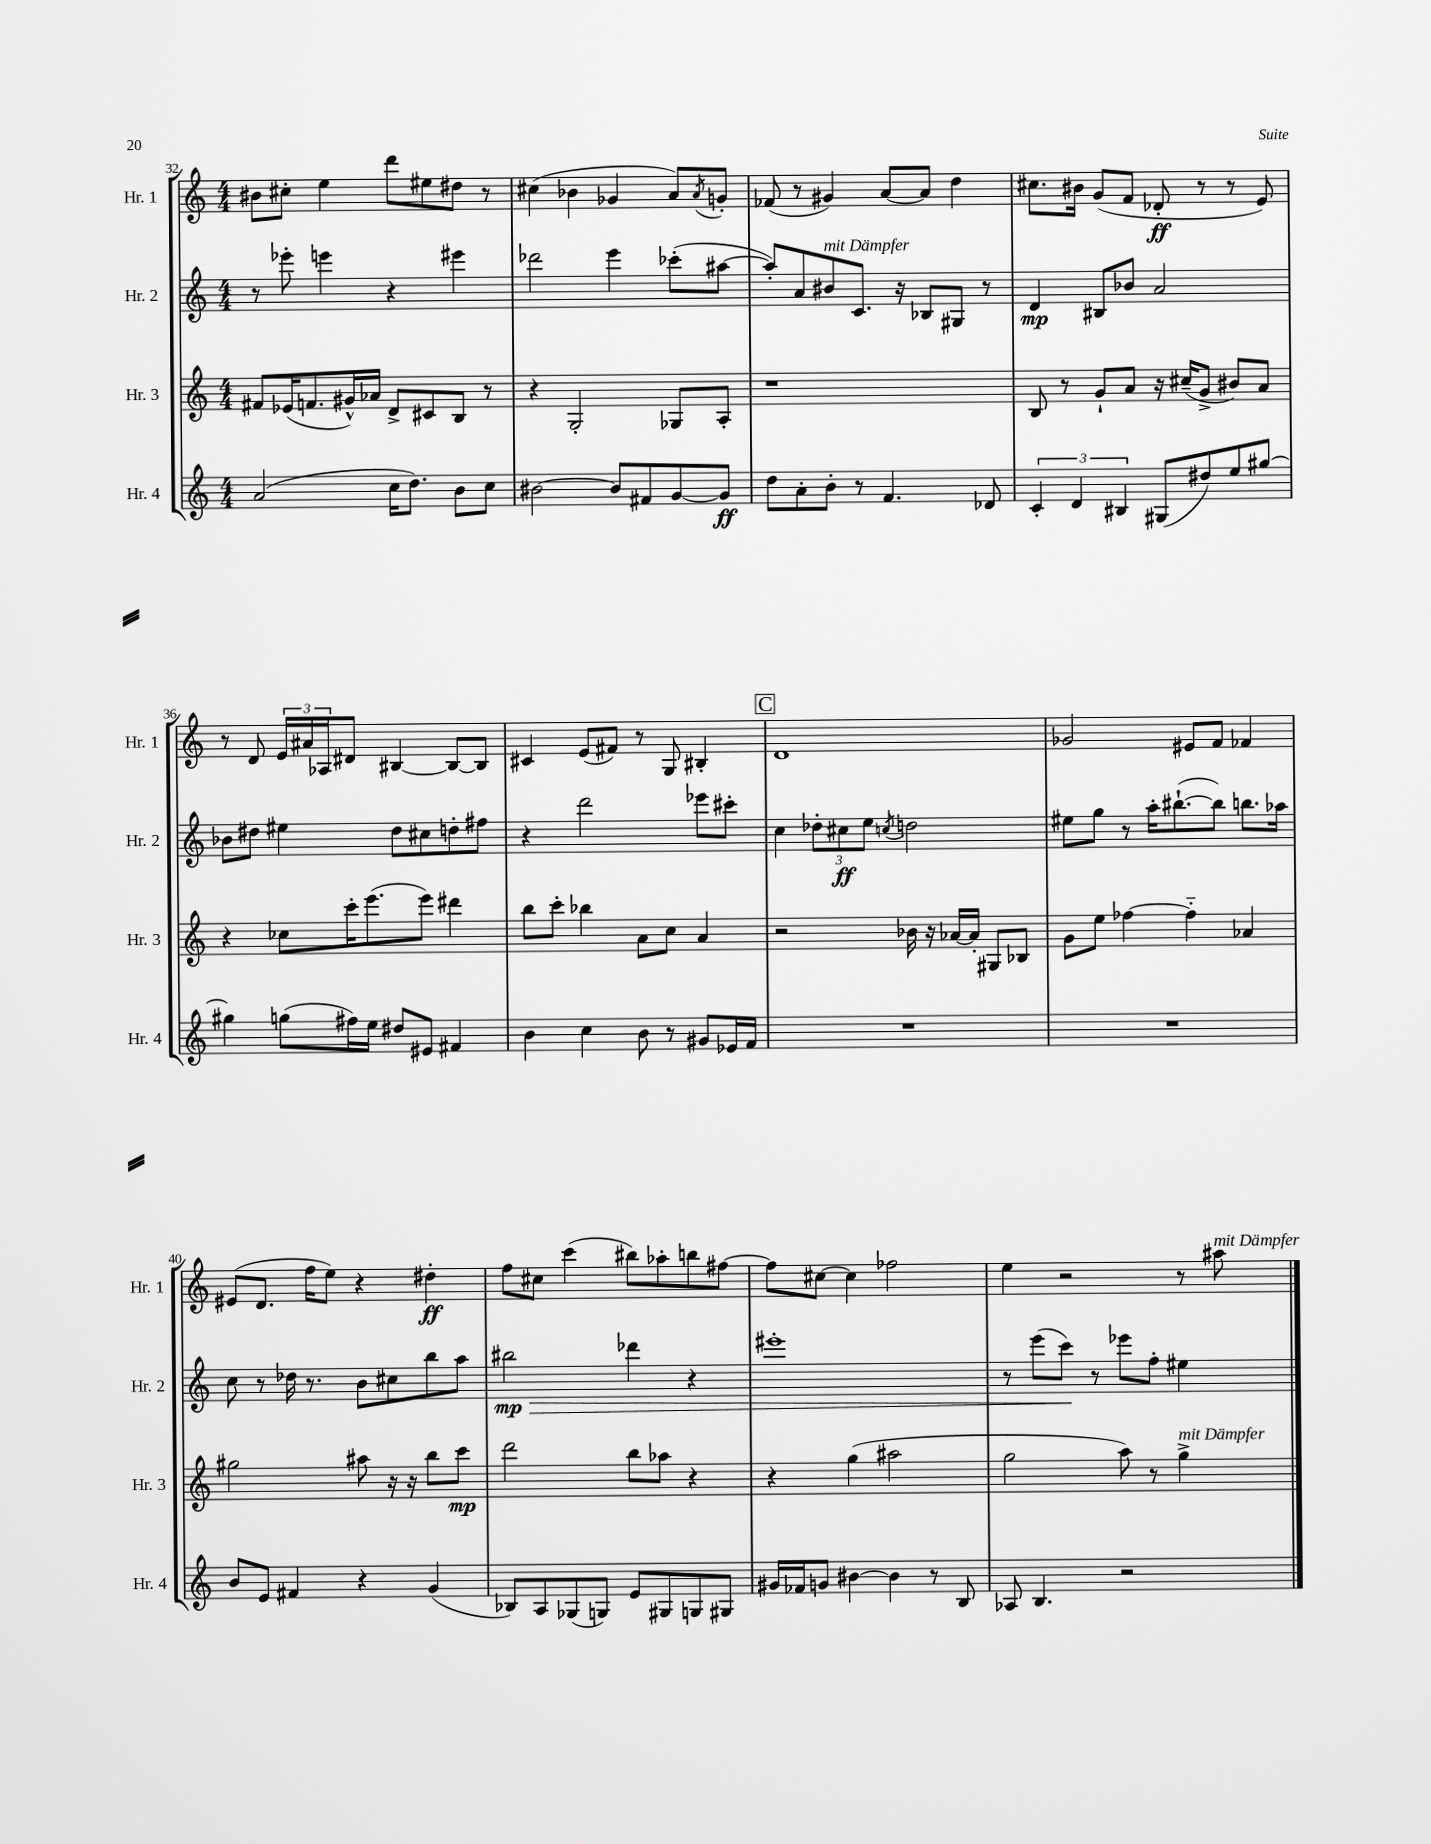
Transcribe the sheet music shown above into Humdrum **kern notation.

**kern	**kern	**kern	**kern
*staff4	*staff3	*staff2	*staff1
*clefG2	*clefG2	*clefG2	*clefG2
*k[]	*k[]	*k[]	*k[]
*M4/4	*M4/4	*M4/4	*M4/4
(2a/	8f#/L	8r	8b#\L
.	(16e-/K	8eee-'\	8cc#'\J
.	8.f/	.	.
.	.	4eee\	4ee\
.	16g#^^/L)	.	.
.	16a-/JJ	.	.
16cc\LK	8d^/L	4r	8ddd\L
8.dd\J)	.	.	.
.	8c#/	.	8ee#\
8b\L	8B/J	4eee#\	8dd#\J
8cc\J	8r	.	8r
=	=	=	=
[2b#\	4r	2ddd-\	(4cc#\
.	2G'/	.	4b-\
8b#/]L	.	4eee\	4g-/
8f#/	.	.	.
[8g/	8G-/L	(8ccc-'\L	8a/L)
.	.	.	8qa/
8g/]J	8A'/J	[8aa#\J	8g'/J
=	=	=	=
8dd\L	1r	8aa#'/]L)	(8f-/
8a'\	.	8a/	8r
8b'\J	.	8b#/	4g#/)
8r	.	8.c/J	.
4.f/	.	.	[8a/L
.	.	16r	.
.	.	8B-/L	8a/]J
.	.	8G#/J	4dd\
8d-/	.	8r	.
=	=	=	=
6c'/	8B/	4d/	8.cc#\L
.	8r	.	.
6d/	.	.	.
.	.	.	16b#\Jk
.	8g`/L	8B#/L	(8g/L
6B#/	.	.	.
.	8a/J	8b-/J	8f/J
(8G#/L	16r	2a/	8d-'/
.	(16cc#~/LK	.	.
8dd#/)	8g^/J	.	8r
8ee/	8b#/L)	.	8r
[8gg#/J	8a/J	.	8e/)
=	=	=	=
4gg#\]	4r	8b-\L	8r
.	.	8dd#\J	8d/
(8gg\L	8cc-\L	4ee#\	24e/LL
.	.	.	24a#/
.	.	.	24A-/J
16ff#\L)	16ccc'\K	.	8d#/J
16ee\JJ	(8.eee\	.	.
8dd#/L	.	8dd#\L	[4B#/
8e#/J	8eee\J)	8cc#\	.
4f#/	4ddd#\	8dd'\	8B#/_L
.	.	8ff#\J	8B#/]J
=	=	=	=
4b\	8bb\L	4r	4c#/
.	8ccc'\J	.	.
4cc\	4bb-\	2ddd\	(8e/L
.	.	.	8f#/J)
8b\	8a\L	.	8r
8r	8cc\J	.	8G/
8g#/L	4a/	8eee-\L	4B#'/
16e-/L	.	8ccc#'\J	.
16f/JJ	.	.	.
=	=	=	=
1r	2r	4cc\	1d
.	.	12dd-'\L	.
.	.	12cc#\	.
.	.	12ee\J	.
.	.	8qcc/	.
.	16b-\	2dd\	.
.	16r	.	.
.	[16a-/LL	.	.
.	16a-'/]JJ	.	.
.	8G#/L	.	.
.	8B-/J	.	.
=	=	=	=
1r	8g\L	8ee#\L	2g-/
.	8ee\J	8gg\J	.
.	[4ff-\	8r	.
.	.	16aa'\LK	.
.	.	([8.bb#`\	.
.	4ff-'~\]	.	8e#/L
.	.	8bb#\]J)	8f/J
.	4a-/	8.bb\L	4f-/
.	.	16aa-\Jk	.
=	=	=	=
8b/L	2gg#\	8cc\	(8e#/L
8e/J	.	8r	8.d/J
4f#/	.	16dd-\	.
.	.	8.r	16ff\LK
.	.	.	8ee\J)
4r	8aa#\	8b\L	4r
.	16r	8cc#\	.
.	16r	.	.
(4g/	8bb\L	8bb\	4dd#'\
.	8ccc\J	8aa\J	.
=	=	=	=
8B-/L)	2ddd\	2bb#\	8ff\L
8A/	.	.	8cc#\J
(8G-/	.	.	(4ccc\
8G/J)	.	.	.
8e/L	8bb\L	4ddd-\	8bb#\L)
8G#/	8aa-\J	.	8aa-'\
8G/	4r	4r	8bb\
8G#/J	.	.	[8ff#\J
=	=	=	=
16g#/LL	4r	1eee#'	8ff#\]L
16f-/J	.	.	.
8g/J	.	.	[8cc#\J
[4b#\	(4gg\	.	4cc#\]
4b#\]	2aa#\	.	2ff-\
8r	.	.	.
8B/	.	.	.
=	=	=	=
8A-/	2gg\	8r	4ee\
4.B/	.	(8eee\L	.
.	.	8ccc\J)	2r
.	.	8r	.
2r	8aa\)	8eee-\L	.
.	8r	8ff'\J	.
.	4gg^\	4ee#\	8r
.	.	.	8aa#\
==	==	==	==
*-	*-	*-	*-
